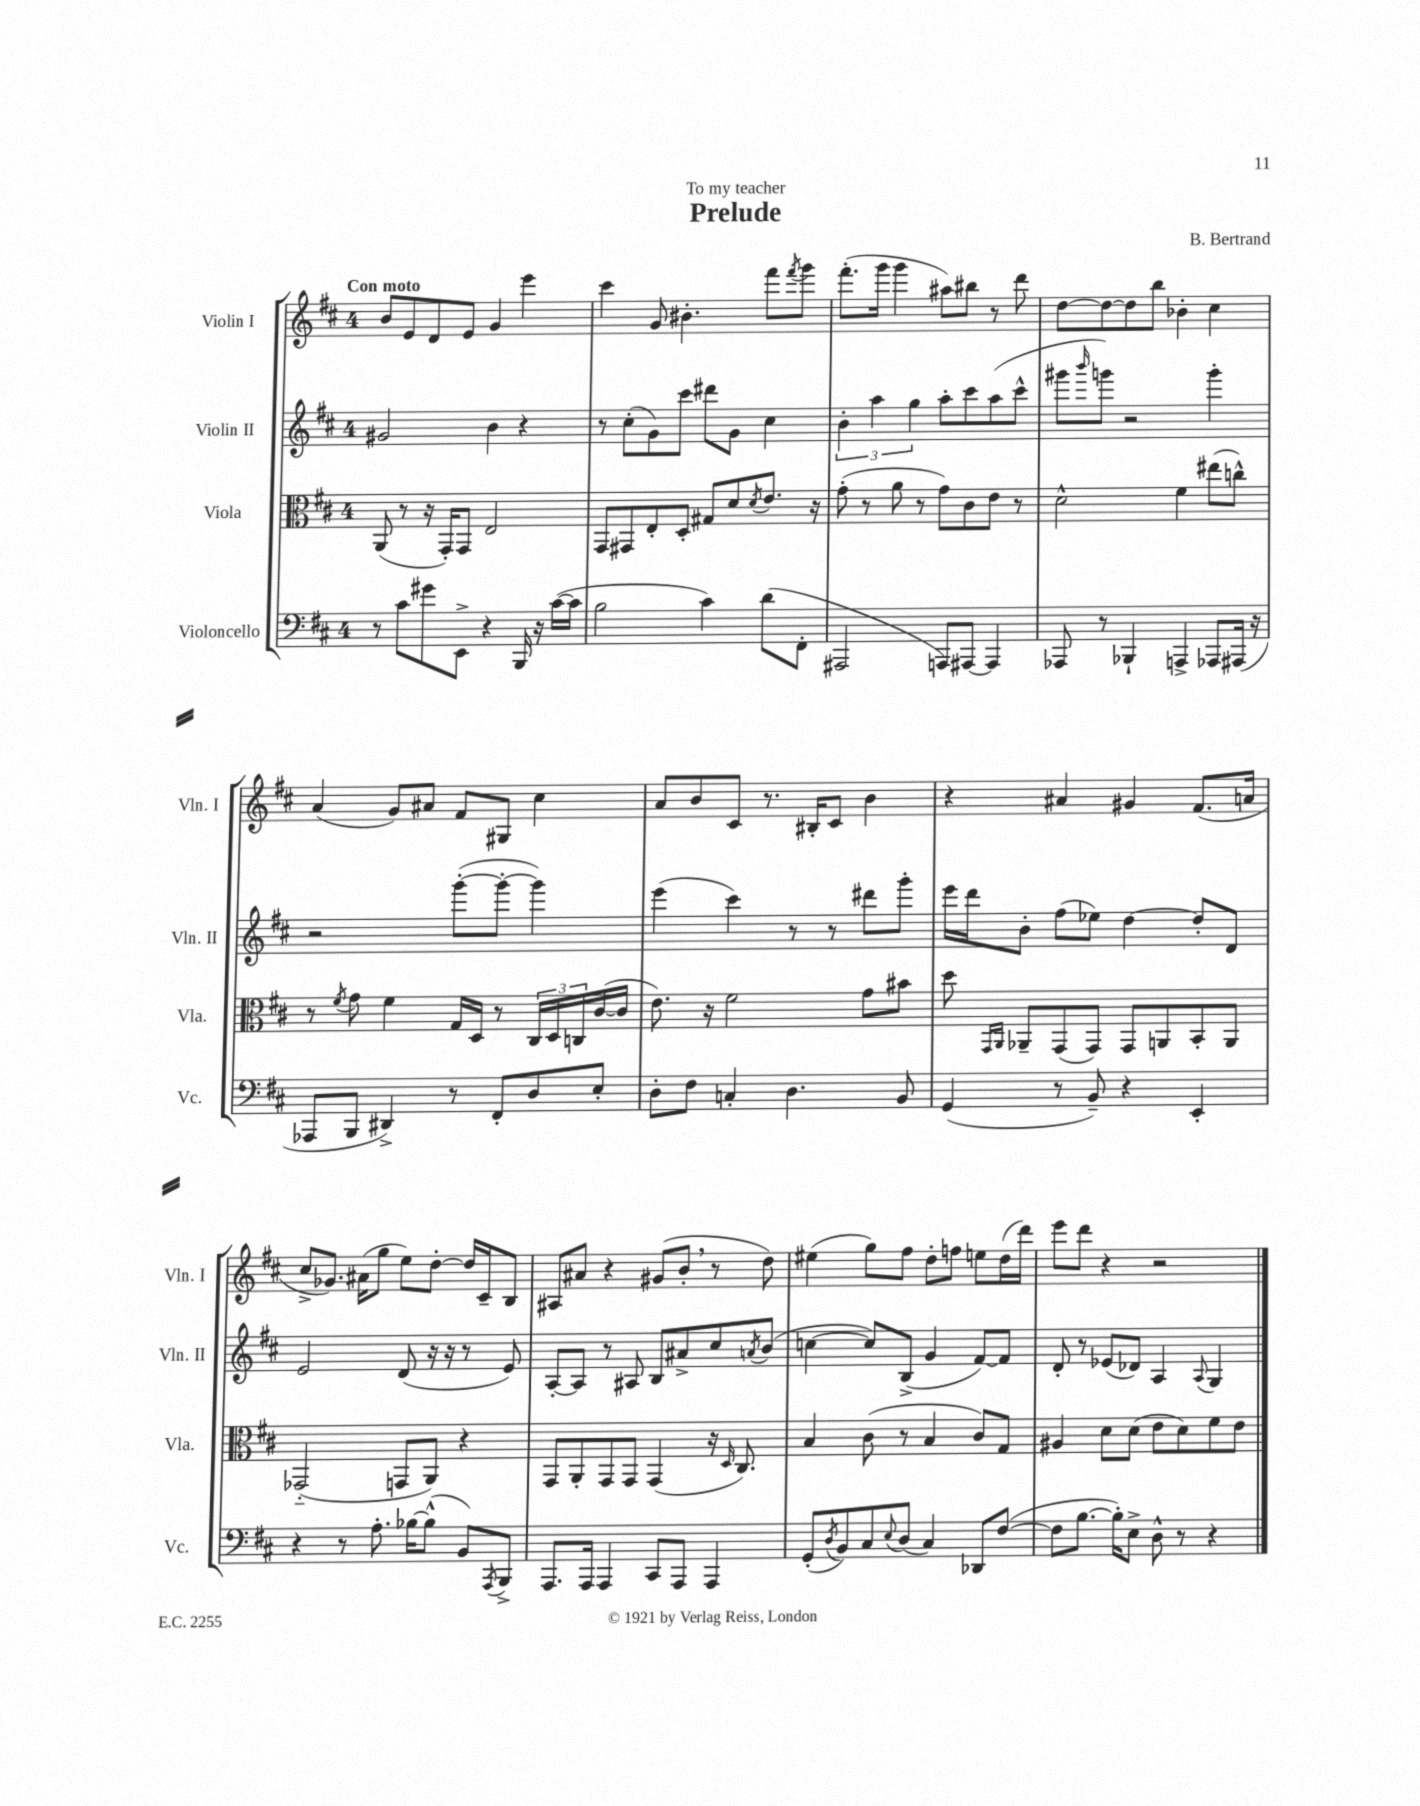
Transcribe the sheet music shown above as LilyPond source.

\header { title = "Prelude" composer = "B. Bertrand" dedication = "To my teacher" }
<<
\new StaffGroup <<
\new Staff = "s0" \with { instrumentName = "Violin I" shortInstrumentName = "Vln. I" } {
    \clef treble \key d \major \once \override Staff.TimeSignature.style = #'single-digit \time 4/4 \tempo "Con moto"
    b'8 e'8 d'8 e'8 g'4 e'''4 |
    cis'''4 g'8 bis'4.-. fis'''8 \acciaccatura { fis'''8 } g'''8 |
    fis'''8.-.( g'''16 g'''4 ais''8) bis''8 r8 d'''8 |
    d''8~ d''8~ d''8 b''8 bes'4-. cis''4 |
    a'4( g'8) ais'8 fis'8 gis8 cis''4 |
    a'8 b'8 cis'8 r8. bis16-. cis'8 b'4 |
    r4 ais'4 gis'4 fis'8.( a'16 |
    cis''8-> ges'8.) ais'16( g''8 e''8) d''8~-. d''16 cis'16-- b8 |
    ais8 ais'8 r4 gis'8( b'8-. \breathe r8 d''8) |
    eis''4( g''8) fis''8 d''8-. f''8 e''8 d''16( d'''16) |
    e'''8 d'''8 r4 r2 \bar "|." |
}
\new Staff = "s1" \with { instrumentName = "Violin II" shortInstrumentName = "Vln. II" } {
    \clef treble \key d \major \once \override Staff.TimeSignature.style = #'single-digit \time 4/4
    gis'2 b'4 r4 |
    r8 cis''8-.( g'8) cis'''8 dis'''8 g'8 cis''4 |
    \tuplet 3/2 { b'4-. a''4 g''4 } a''8-. cis'''8 a''8( cis'''8-^ |
    gis'''8 \grace { b'''16 } g'''8) r2 g'''4-. |
    r2 g'''8~-.( g'''8~-. g'''4) |
    e'''4( cis'''4) r8 r8 dis'''8 g'''8-. |
    e'''16 d'''16 b'8-. fis''8( ees''8) d''4~ d''8-. d'8 |
    e'2 d'8( r16 r16 r8 e'8) |
    a8~-. a8 r8 ais8 b8 ais'8-> cis''8 \acciaccatura { a'8 } b'8( |
    c''4~ c''8) b8->( g'4 fis'8~) fis'8 |
    d'8-. r8 ees'8( des'8) a4 \appoggiatura { a8 } g4 \bar "|." |
}
\new Staff = "s2" \with { instrumentName = "Viola" shortInstrumentName = "Vla." } {
    \clef alto \key d \major \once \override Staff.TimeSignature.style = #'single-digit \time 4/4
    a,8( r8 r16 g,16-.) g,8 e2 |
    g,8 gis,8 e8-. d8-. gis8 d'8 \acciaccatura { d'8 } e'8. r16 |
    g'8-.( r8 a'8 r8 g'8) cis'8 e'8 r8 |
    d'2-^ fis'4 eis''8( c''8-^) |
    r8 \acciaccatura { fis'8 } g'8 fis'4 g16 d16 r8 \tuplet 3/2 { cis16 d16 c16 } cis'16~( cis'16 |
    e'8.) r16 fis'2 g'8 bis'8 |
    d''8 \grace { g,16 a,16 } aes,8-- g,8( g,8) g,8 a,8 b,8-. a,8 |
    ges,2-_( g,8 a,8) r4 |
    g,8 a,8-. g,8 g,8 g,4( r16 \grace { d16 } cis8.) |
    b4 cis'8( r8 b4 cis'8) g8 |
    ais4 d'8 d'8( e'8 d'8) fis'8 e'8 \bar "|." |
}
\new Staff = "s3" \with { instrumentName = "Violoncello" shortInstrumentName = "Vc." } {
    \clef bass \key d \major \once \override Staff.TimeSignature.style = #'single-digit \time 4/4
    r8 cis'8 gis'8 e,8-> r4 b,,16 r16 cis'16~( cis'16 |
    b2 cis'4) d'8( fis,8-. |
    ais,,2 a,,8) ais,,8~ ais,,4 |
    aes,,8 r8 bes,,4-! a,,4-> aes,,8 ais,,16( r16 |
    aes,,8 b,,8 dis,4->) r8 fis,8-. d8 e8-. |
    d8-. fis8 c4-. d4. b,8 |
    g,4( r8 b,8--) r4 e,4-. |
    r4 r8 a8.-. bes16~ bes8-^( b,8) \acciaccatura { a,,8 } b,,8-> |
    a,,8. a,,16 a,,4 cis,8 a,,8 a,,4 |
    g,8-.( \acciaccatura { d8 } b,8) cis8 \appoggiatura { e8 } d8( cis4) des,8 fis8~( |
    fis8 b8.~ b16-.) e8-> d8-^ r8 r4 \bar "|." |
}
>>
>>
\layout { \context { \Score \remove "Bar_number_engraver" } }
